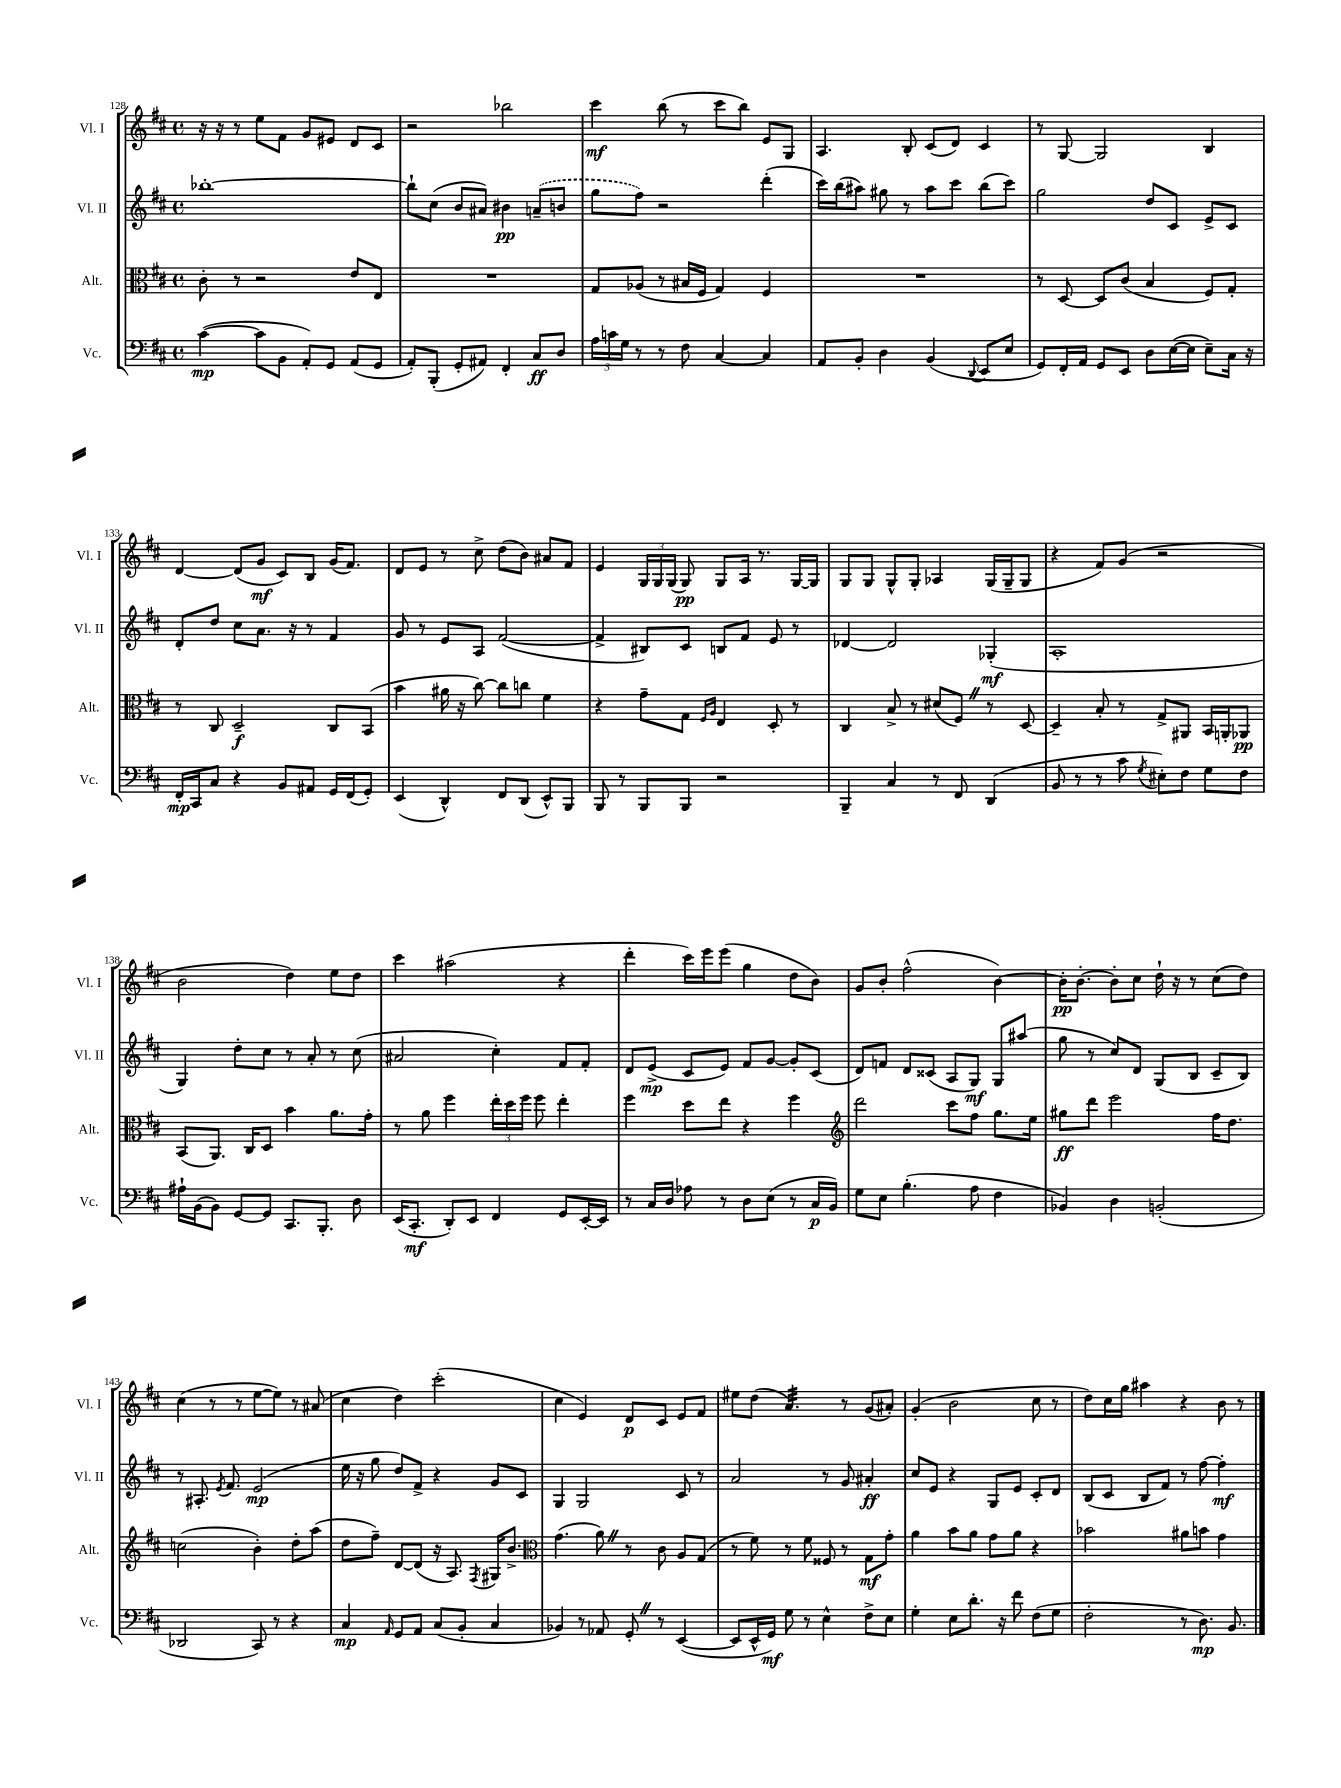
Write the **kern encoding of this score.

**kern	**kern	**kern	**kern
*staff4	*staff3	*staff2	*staff1
*clefF4	*clefC3	*clefG2	*clefG2
*k[f#c#]	*k[f#c#]	*k[f#c#]	*k[f#c#]
*M4/4	*M4/4	*M4/4	*M4/4
*met(c)	*met(c)	*met(c)	*met(c)
([4c#	8c#'	[1bb-'	16r
.	.	.	16r
.	8r	.	8r
8c#]	2r	.	8ee
8BB	.	.	8f#
8AA')	.	.	8g
8GG	.	.	8e#
(8AA	8e	.	8d
8GG	8E	.	8c#
=	=	=	=
8AA')	1r	8bb-`]	2r
(8BBB'	.	(8cc#	.
8GG'	.	8b	.
8AA#)	.	8a#)	.
4FF#'	.	4b#	2bb-
8C#	.	(8a~	.
8D	.	8b	.
=	=	=	=
24A	8G	8gg	4ccc#
24c	.	.	.
24G	.	.	.
8r	(8A-	8ff#)	.
8r	8r	2r	(8bb
8F#	16B#	.	8r
.	16F#	.	.
[4C#	4G)	.	8ccc#
.	.	.	8bb)
4C#]	4F#	(4ddd'	8e
.	.	.	8G
=	=	=	=
8AA	1r	16ccc#)	4.A
.	.	(16bb	.
8BB'	.	8aa#)	.
4D	.	8gg#	.
.	.	8r	8B'
(4BB	.	8aa#	(8c#
.	.	8ccc#	8d)
8qqDD	.	.	.
8EE	.	(8bb	4c#
8E	.	8ccc#)	.
=	=	=	=
8GG)	8r	2gg	8r
16FF#'	[8D	.	[8G
16AA	.	.	.
8GG	8D]	.	2G]
8EE	(8c#	.	.
8D	4B	8dd	.
([16E	.	8c#	.
16E]	.	.	.
8E~)	8F#)	8e^	4B
16C#	8G'	8c#	.
16r	.	.	.
=	=	=	=
16FF#'	8r	8d'	[4d
16CC#	.	.	.
8C#	8C#	8dd	.
4r	2D~	8cc#	(8d]
.	.	8.a	8g
8BB	.	.	8c#)
.	.	16r	.
8AA#	.	8r	8B
16GG	8C#	4f#	(16g
(16FF#	.	.	8.f#)
8GG')	(8BB	.	.
=	=	=	=
(4EE	4b	8g	8d
.	.	8r	8e
4DD^^)	16a#	8e	8r
.	16r	.	.
.	[8cc#)	8A	8cc#^
8FF#	8cc#]	([2f#	(8dd
(8DD	8cc	.	8b)
8EE^^)	4f#	.	8a#
8BBB	.	.	8f#
=	=	=	=
8BBB	4r	4f#^]	4e
8r	.	.	.
8BBB	8g~	8B#)	24G
.	.	.	24G
.	.	.	(24G
8BBB	8G	8c#	8G)
.	16qqF#	.	.
.	16qqA	.	.
2r	4E	8B	8G
.	.	8f#	16A
.	.	.	8.r
.	8D'	8e	.
.	8r	8r	[16G
.	.	.	16G]
=	=	=	=
4BBB~	4C#	[4d-	8G
.	.	.	8G
4C#	8B^	2d-]	8G^^
.	8r	.	8G'
8r	(8d#	.	4A-
8FF#	8F#)	.	.
(4DD	8r	(4G-'	(16G
.	.	.	16G~
.	[8D	.	8G
=	=	=	=
8BB	4D~]	1A'	4r
8r	.	.	.
8r	8B'	.	8f#)
8c#	8r	.	(8g
8qG	.	.	.
8E#')	8G^	.	2r
8F#	8AA#	.	.
8G	16BB	.	.
.	16AA'	.	.
8F#	8AA-	.	.
=	=	=	=
16A#`	(8BB	4G)	2b
(16BB	.	.	.
8BB)	8.AA)	.	.
[8GG	.	8dd'	.
.	16C#	.	.
8GG]	8D	8cc#	.
8.CC#	4b	8r	4dd)
.	.	8a'	.
8.BBB'	.	.	.
.	8.a	8r	8ee
8D	.	(8cc#	8dd
.	16g'	.	.
=	=	=	=
(16EE	8r	2a#	4ccc#
8.CC#'	.	.	.
.	8a	.	.
8DD')	4ff#	.	(2aa#
8EE	.	.	.
4FF#	24ee'	4cc#')	.
.	24dd	.	.
.	24ff#	.	.
.	8ff#	.	.
8GG	4ee'	8f#	4r
[16EE'	.	8f#'	.
16EE]	.	.	.
=	=	=	=
8r	4ff#	8d	4ddd'
16C#	.	(8e^	.
16D	.	.	.
8A-	8dd	8c#	16ccc#)
.	.	.	16eee
8r	8ee	8e)	(8eee
8D	4r	8f#	4gg
(8E	.	[8g	.
8r	4ff#	8g']	8dd
16C#	.	(8c#	8b)
16BB)	.	.	.
=	=	=	=
*	*clefG2	*	*
8G	2ddd	8d)	8g
8E	.	8f	8b'
(4.B'	.	8d	(2ff#^^
.	.	(8c##	.
.	8ccc#	8A	.
8A	8ff#	8G)	.
4F#	8.gg	8G	[4b)
.	.	(8aa#	.
.	16ee	.	.
=	=	=	=
4BB-)	8gg#	8gg	16b']
.	.	.	[8.b'
.	8ddd	8r	.
4D	2eee	8cc#)	8b']
.	.	8d	8cc#
(2BB'	.	(8G	16dd`
.	.	.	16r
.	.	8B	8r
.	16ff#	8c#~	(8cc#
.	8.dd	.	.
.	.	8B)	8dd)
=	=	=	=
2DD-	(2cc	8r	(4cc#
.	.	8.A#'	.
.	.	.	8r
.	.	8qe	.
.	.	8.f#	.
.	.	.	8r
8CC#)	4b')	(2e	[8ee
8r	.	.	8ee])
4r	8dd'	.	8r
.	(8aa	.	(8a#
=	=	=	=
4C#	8dd	16ee	4cc#
.	.	16r	.
.	8ff#~)	8gg	.
16qqAA	.	.	.
8GG	[8d	8dd)	4dd)
8AA	(8d]	8f#^	.
(8C#	16r	4r	(2ccc#'
.	8.A)	.	.
8BB'	.	.	.
.	8qF#	.	.
4C#	16G#	8g	.
.	8.b^	.	.
.	.	8c#	.
=	=	=	=
*	*clefC3	*	*
4BB-)	(4.g	4G	4cc#
8r	.	2G	4e)
8AA-	8a)	.	.
8GG'	8r	.	8d
8r	8c#	.	8c#
([4EE	8A	8c#	8e
.	(8G	8r	8f#
=	=	=	=
8EE]	8r	2a	8ee#
16EE^^	8f#)	.	(8dd
16GG)	.	.	.
8G	8r	.	4.a)
8r	8f#	.	.
4E^^	8F##	8r	.
.	8r	8g	8r
8F#^	8G	4a#'	(8g
8E	8g'	.	8a#')
=	=	=	=
4G'	4a	8cc#	(4g'
.	.	8e	.
8E	8b	4r	2b
8.d'	8a	.	.
.	8g	8G	.
16r	.	.	.
8f#	8a	8e	.
(8F#	4r	8c#'	8cc#
8G	.	8d	8r
=	=	=	=
2F#'	2b-	(8B	8dd)
.	.	8c#	16cc#
.	.	.	16gg
.	.	8B	4aa#
.	.	8f#)	.
8r	8a#	8r	4r
8.D)	8b	[8ff#	.
.	4g	4ff#']	8b
8.BB	.	.	.
.	.	.	8r
==	==	==	==
*-	*-	*-	*-
